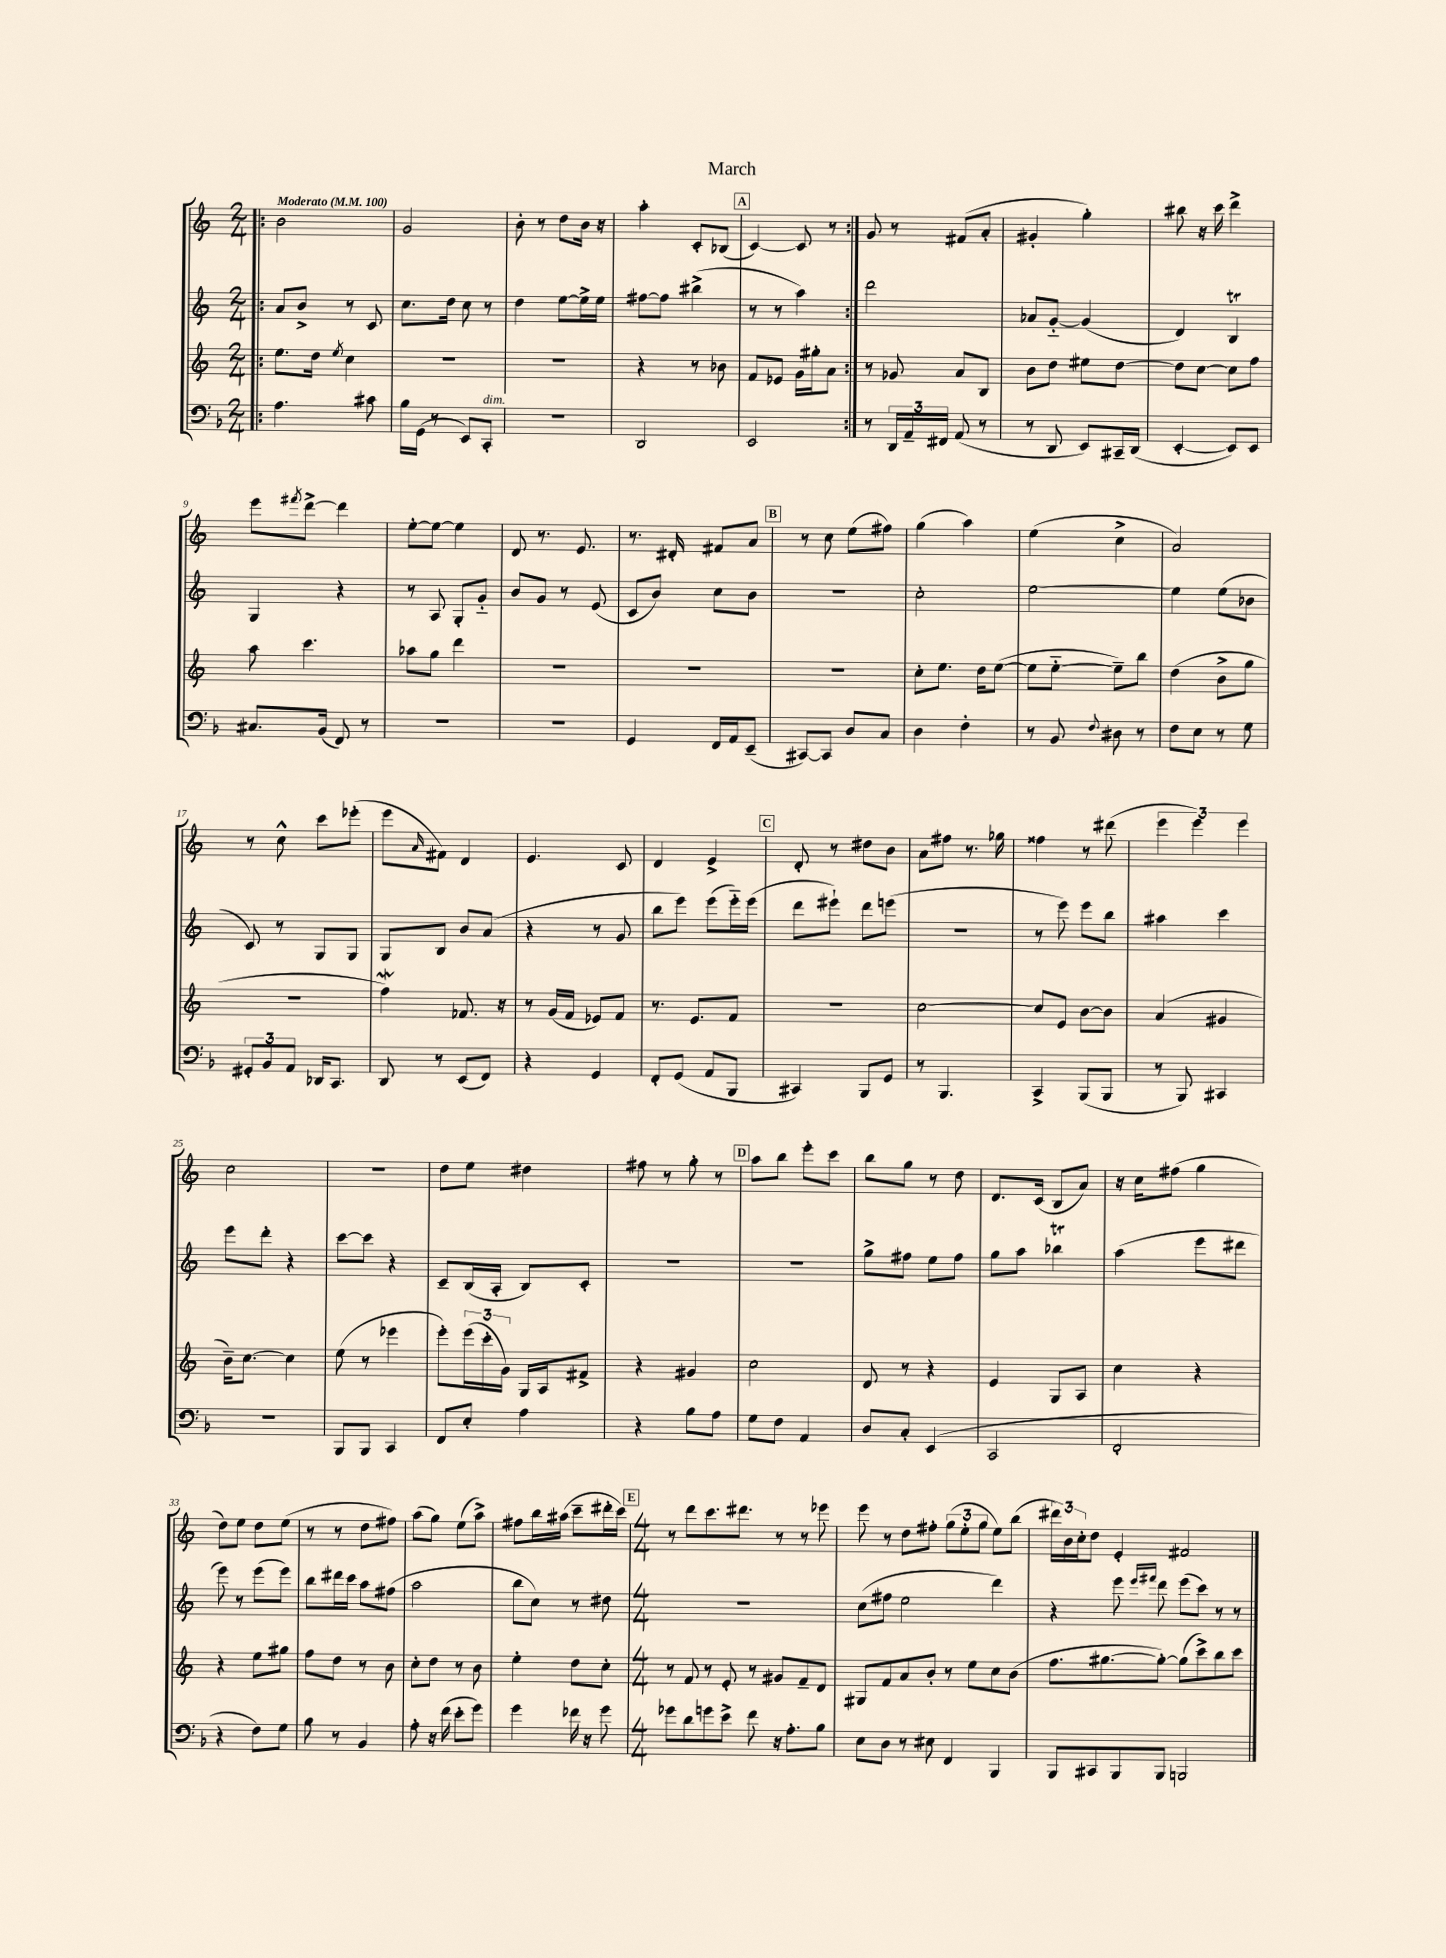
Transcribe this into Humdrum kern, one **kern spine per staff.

**kern	**kern	**kern	**kern
*staff4	*staff3	*staff2	*staff1
*clefF4	*clefG2	*clefG2	*clefG2
*k[b-]	*k[]	*k[]	*k[]
*M2/4	*M2/4	*M2/4	*M2/4
*MM100	*MM100	*MM100	*MM100
=!|:	=!|:	=!|:	=!|:
4.A\	8.ee\L	8a/L	2b\
.	.	8b^/J	.
.	16dd\Jk	.	.
.	8qee/	.	.
.	4cc\	8r	.
8c#\	.	8c/	.
=	=	=	=
16B-\LL	2r	8.cc\L	2g/
(16GG\JJ	.	.	.
8r	.	.	.
.	.	16dd\Jk	.
8EE/L)	.	8cc\	.
8CC'/J	.	8r	.
=	=	=	=
2r	2r	4dd\	8b'\
.	.	.	8r
.	.	[8ee\L	8dd\L
.	.	16ee^\]L	16b\Jk
.	.	16ee\JJ	16r
=	=	=	=
2DD/	4r	[8ff#\L	4aa'\
.	.	8ff#\]J	.
.	8r	(4bb#^\	8c'/L
.	8b-\	.	(8B-/J
=	=	=	=
2EE/	8f/L	8r	[4c/)
.	8e-/J	8r	.
.	16g\LL	4aa\)	8c/]
.	16gg#'\J	.	.
.	8a\J	.	8r
=:|!	=:|!	=:|!	=:|!
8r	8r	2ddd\	8g/
24DD/LL	8g-/	.	8r
24AA~/	.	.	.
24FF#/JJ	.	.	.
(8AA/	8a/L	.	(8f#/L
8r	8B/J	.	8a'/J
=	=	=	=
8r	8b\L	8a-/L	4g#'/
8DD/	8dd\J	[8g'~/J	.
8EE/L)	8ee#\L	(4g/]	4gg'\)
16CC#~/L	[8dd\J	.	.
(16DD/JJ	.	.	.
=	=	=	=
[4EE'/	8dd\]L	4d/)	8bb#\
.	[8cc\J	.	16r
.	.	.	16ccc\
8EE/]L)	8cc\]L	4B/	4ddd^\
8EE/J	8ff\J	.	.
=	=	=	=
8.C#/L	8aa\	4G/	8eee\L
.	.	.	8qfff#/
.	4.ccc\	.	[8ddd^\J
(16BB-/Jk	.	.	.
8FF/)	.	4r	4ddd\]
8r	.	.	.
=	=	=	=
2r	8aa-\L	8r	[8ee'\L
.	8gg\J	8A/	8ee\_J
.	4ddd\	8G'/L	4ee\]
.	.	8g'~/J	.
=	=	=	=
2r	2r	8b/L	8d/
.	.	8g/J	8.r
.	.	8r	.
.	.	.	8.e/
.	.	(8e/	.
=	=	=	=
4GG/	2r	8c/L	8.r
.	.	8b/J)	.
.	.	.	16d#'/
16FF/LL	.	8cc\L	8f#/L
16AA/J	.	.	.
(8EE~/J	.	8b\J	8a/J
=	=	=	=
[8CC#/L)	2r	2r	8r
8CC#/]J	.	.	8cc\
8D/L	.	.	(8ee\L
8C/J	.	.	8ff#\J)
=	=	=	=
4D\	8cc'\L	2cc'\	(4gg\
.	8.ee\J	.	.
4F'\	.	.	4aa\)
.	16dd\LK	.	.
.	([8ee\J	.	.
=	=	=	=
8r	8ee\]L	[2ee\	(4ee\
8BB-/	[8ee'~\J	.	.
8qqF/	.	.	.
8D#\	8ee~\]L)	.	4cc^\
8r	8bb\J	.	.
=	=	=	=
8F\L	(4dd\	4ee\]	2a/)
8E\J	.	.	.
8r	8b^\L	(8ee\L	.
8G\	8gg\J	8b-\J	.
=	=	=	=
12GG#'/L	2r	8c/)	8r
12BB-/	.	.	.
.	.	8r	8cc^^\
12AA/J	.	.	.
16DD-/LK	.	8G/L	8ccc\L
8.CC/J	.	.	.
.	.	8G/J	(8eee-'\J
=	=	=	=
8DD/	4ff\)	8G/L	8eee\L
.	.	.	16qqa/
8r	.	8B/J	8f#\J)
(8EE/L	8.f-/	8b/L	4d/
8FF/J)	.	(8a/J	.
.	16r	.	.
=	=	=	=
4r	8r	4r	4.e/
.	(16g/LL	.	.
.	16f/JJ	.	.
4GG/	8e-/L)	8r	.
.	8f/J	8g/	8c/
=	=	=	=
8FF'/L	8.r	8bb\L	4d/
(8GG/J	.	8eee\J)	.
.	8.e/L	.	.
8AA/L	.	(8eee\L	4e^/
8BBB-/J	8f/J	16eee'~\L)	.
.	.	(16eee\JJ	.
=	=	=	=
4CC#/)	2r	8ddd\L	8d'/
.	.	8eee#`\J)	8r
8BBB-/L	.	8ddd\L	8dd#\L
8GG/J	.	(8eee\J	8b\J
=	=	=	=
8r	[2cc\	2r	8a\L
4.BBB-/	.	.	8ff#\J
.	.	.	8.r
.	.	.	16gg-\
=	=	=	=
4CC^/	8cc/]L	8r	4ff##\
.	8e/J	8eee\)	.
(8BBB-/L	[8b\L	8eee\L	8r
8BBB-/J	8b\]J	8bb\J	(8ddd#\
=	=	=	=
8r	(4a/	4aa#\	6eee\
8BBB-/)	.	.	.
.	.	.	6eee\)
4CC#/	4g#/	4ccc\	.
.	.	.	6eee\
=	=	=	=
2r	16b~\LK)	8eee\L	2cc\
.	[8.cc\J	.	.
.	.	8ddd'\J	.
.	4cc\]	4r	.
=	=	=	=
8BBB-/L	(8ee\	[8ccc\L	2r
8BBB-/J	8r	8ccc\]J	.
4CC/	4eee-\	4r	.
=	=	=	=
8FF/L	8eee'\L)	8c~/L	8dd\L
8E'/J	(24eee\L	(16B/L	8ee\J
.	24ccc'\	.	.
.	.	16A'/JJ	.
.	24g\JJ)	.	.
4A\	16G/LL	8B/L)	4dd#\
.	16A/J	.	.
.	8f#^/J	8c'/J	.
=	=	=	=
4r	4r	2r	8ff#\
.	.	.	8r
8B-\L	4g#/	.	8gg'\
8A\J	.	.	8r
=	=	=	=
8G\L	2cc\	2r	8aa\L
8F\J	.	.	8bb\J
4AA/	.	.	8eee'\L
.	.	.	8ccc\J
=	=	=	=
8D/L	8d/	8gg^\L	8bb\L
8C'/J	8r	8ff#\J	8gg\J
(4EE/	4r	8ee\L	8r
.	.	8ff#\J	8dd\
=	=	=	=
2CC/	4e/	8gg\L	8.d/L
.	.	8aa\J	.
.	.	.	(16c/Jk
.	8G/L	4bb-\	8B/L
.	8A/J	.	8a/J)
=	=	=	=
2FF'/	4cc\	(4aa\	16r
.	.	.	16cc\LK
.	.	.	(8ff#\J
.	4r	8eee\L	4gg\
.	.	8ddd#\J	.
=	=	=	=
4r	4r	8eee\)	8dd\L)
.	.	8r	8ee\J
8F\L)	8ee\L	(8eee\L	8dd\L
8G\J	8gg#\J	8eee\J)	(8ee\J
=	=	=	=
8B-\	8ff\L	8bb\L	8r
8r	8dd\J	16ddd#\L	8r
.	.	16ccc\JJ	.
4BB-/	8r	8aa\L	8dd\L
.	8b\	(8ff#\J	8ff#\J)
=	=	=	=
8A'\	8cc'\L	2aa\	(8aa\L
16r	8dd\J	.	8gg\J)
(16f\	.	.	.
8e'\L	8r	.	(8ee\L
8g\J)	8b\	.	8aa^\J)
=	=	=	=
4g\	4ee'\	8bb\L	8ff#\L
.	.	8cc\J)	16bb\L
.	.	.	(16aa#\JJ
16f-\	8dd\L	8r	8ccc~\L
16r	.	.	.
8g\	8cc'\J	8dd#\	16ddd#'\L
.	.	.	16ccc\JJ)
=	=	=	=
*M4/4	*M4/4	*M4/4	*M4/4
8g-\L	8r	1r	8r
8d\	8f/	.	8ddd\L
8g\	8r	.	8.ccc\
8e^\J	8e'/	.	.
.	.	.	8.ddd#\J
8f\	8r	.	.
16r	8g#/L	.	8r
8.A'\L	.	.	.
.	8f~/	.	8r
8B-\J	8d/J	.	8eee-\
=	=	=	=
8E\L	8G#/L	(8cc\L	8eee\
8D\J	8f/	8ff#\J	8r
8r	8a/	2ee\	8dd\L
8E#\	8b'/J	.	8ff#'\J
4FF/	8r	.	(12gg\L
.	.	.	12ee'\
.	8ee\L	.	.
.	.	.	12gg\J
4BBB-/	8cc\	4ddd\)	8ee\L)
.	(8b\J	.	(8bb\J
=	=	=	=
8BBB-/L	8.ff\L	4r	24ddd#\LL)
.	.	.	24b\
.	.	.	24cc'\J
8CC#/	.	.	8dd\J
.	[8.gg#\	.	.
8BBB-/	.	8eee\	4e'/
.	.	16qqeee/LL	.
.	.	16qqfff#/JJ	.
8BBB-/J	8gg#'\_J)	8ddd\	.
2BBB/	(8gg#\]L	(8eee\L	2f#/
.	8ccc^\)	8ccc\J)	.
.	8bb\	8r	.
.	8ccc\J	8r	.
==	==	==	==
*-	*-	*-	*-
